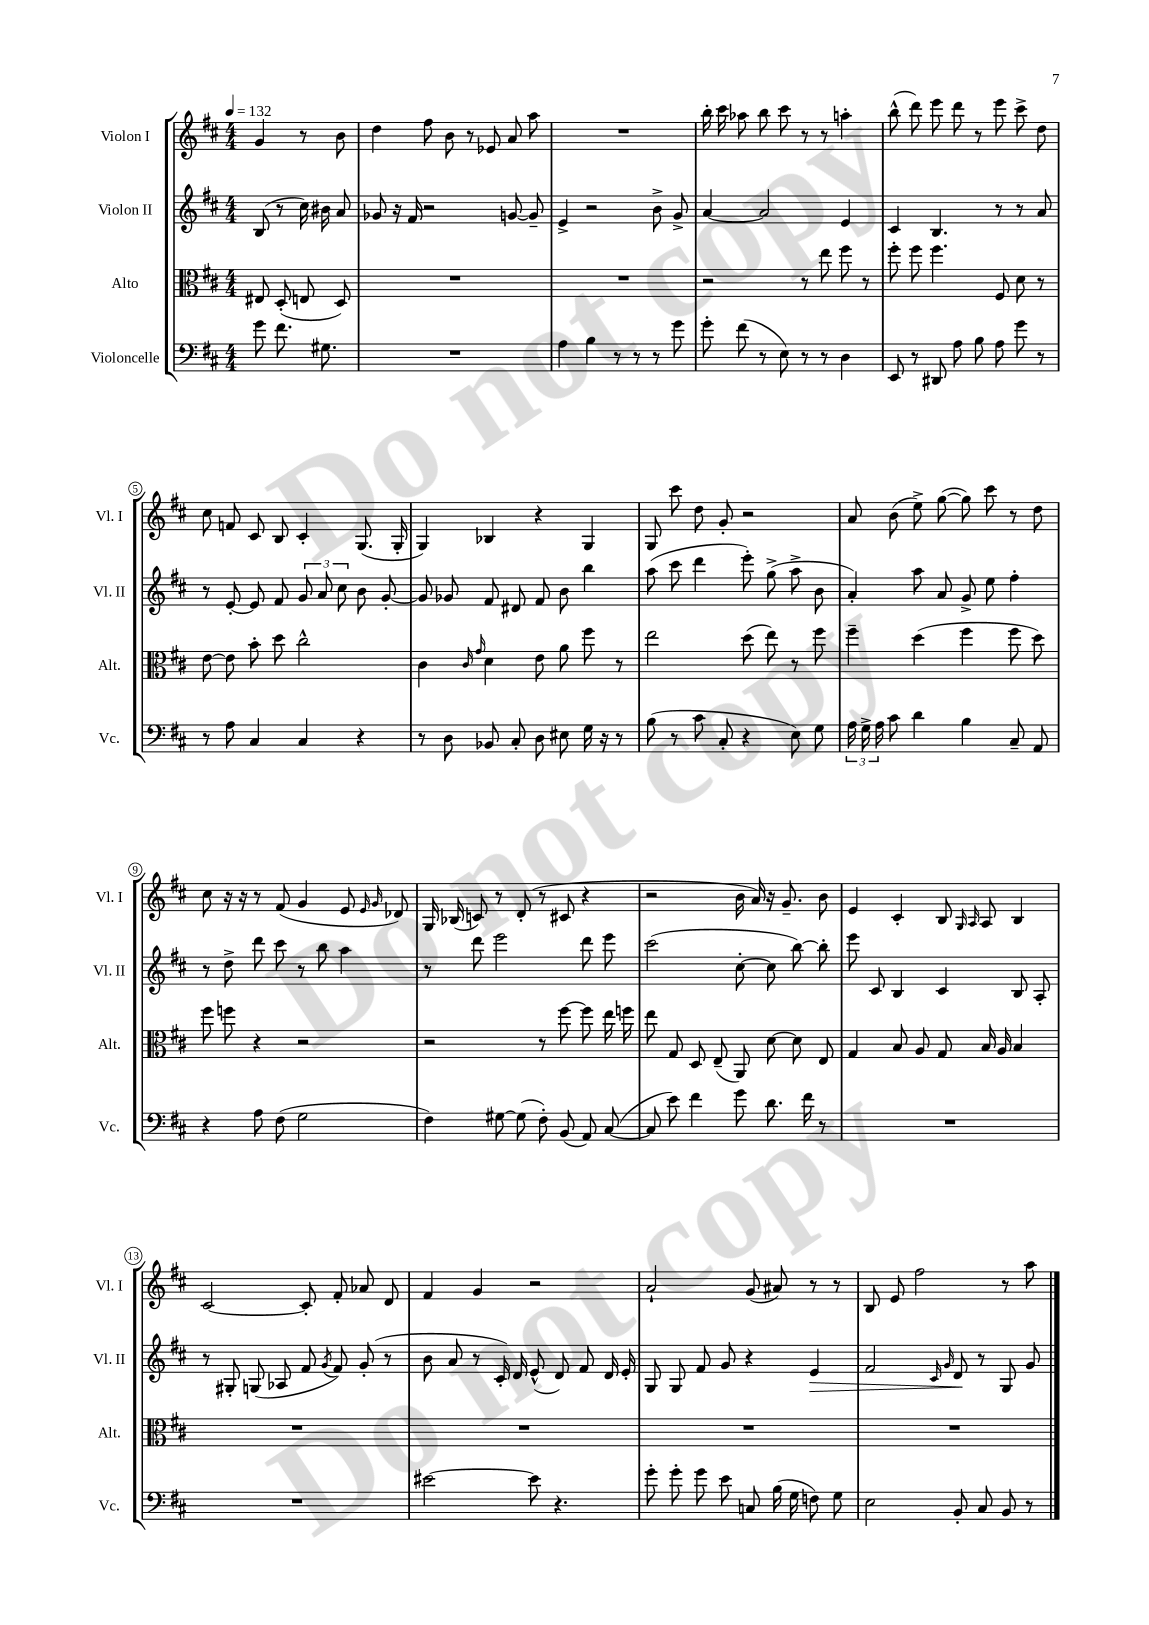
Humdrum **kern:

**kern	**kern	**kern	**dynam	**kern
*part4	*part3	*part2	*part2	*part1
*staff4	*staff3	*staff2	*staff2	*staff1
*I"Violoncelle	*I"Alto	*I"Violon II	*	*I"Violon I
*I'Vc.	*I'Alt.	*I'Vl. II	*	*I'Vl. I
*clefF4	*clefC3	*clefG2	*	*clefG2
*k[f#c#]	*k[f#c#]	*k[f#c#]	*	*k[f#c#]
*M4/4	*M4/4	*M4/4	*	*M4/4
*MM132	*MM132	*MM132	*	*MM132
=	=	=	=	=
8g\	8E#X/	(8B/	.	4g/
8.f#\	(8D'/	8r	.	.
.	8En/	16cc#\)	.	8r
8.G#X\	.	16b#X\	.	.
.	8D/)	8a/	.	8b\
=1	=1	=1	=1	=1
1r	1r	8g-X/	.	4dd\
.	.	16r	.	.
.	.	16f#/	.	.
.	.	2r	.	8ff#\
.	.	.	.	8b\
.	.	.	.	8r
.	.	.	.	8e-X/
.	.	[8gn/	.	8a/
.	.	8g~/]	.	8aa\
=2	=2	=2	=2	=2
4A\	1r	4e^/	.	1r
4B\	.	2r	.	.
8r	.	.	.	.
8r	.	.	.	.
8r	.	8b^\	.	.
8g\	.	8g^/	.	.
=3	=3	=3	=3	=3
8g'\	2r	[4a/	.	16bb'\
.	.	.	.	16ccc#\
(8f#\	.	.	.	8aa-X\
8r	.	2a/]	.	8bb\
8E\)	.	.	.	8ccc#\
8r	8r	.	.	8r
8r	8ee\	.	.	8r
4D\	8ff#\	4e/	.	4aan'\
.	8r	.	.	.
=4	=4	=4	=4	=4
8EE/	8ff#'\	4c#/	.	(8bb^^\
8r	8ff#\	.	.	8ddd\)
8DD#X/	4.ff#\	4.B/	.	8eee\
8A\	.	.	.	8ddd\
8B\	.	.	.	8r
8A\	8F#/	8r	.	8eee\
8g\	8d\	8r	.	8ccc#^\
8r	8r	8a/	.	8dd\
!!LO:LB:g=z
=5	=5	=5	=5	=5
8r	[8e\	8r	.	8cc#\
8A\	8e\]	[8e'/	.	8fn/
4C#/	8b'\	8e/]	.	8c#/
.	8dd\	8f#/	.	8B/
4C#/	2cc#^^\	12g/	.	4c#'/
.	.	12a/	.	.
.	.	12cc#\	.	.
4r	.	8b\	.	(8.G/
.	.	[8g'/	.	.
.	.	.	.	16G'/
=6	=6	=6	=6	=6
8r	4c#\	8g/]	.	4G/)
8D\	.	8g-X/	.	.
.	16qqc#/	.	.	.
.	16qqg/	.	.	.
8BB-X/	4d\	8f#/	.	4B-X/
8C#'/	.	8d#X/	.	.
8D\	8e\	8f#/	.	4r
8E#X\	8a\	8b\	.	.
16G\	8ff#\	4bb\	.	4G/
16r	.	.	.	.
8r	8r	.	.	.
=7	=7	=7	=7	=7
(8B\	2ee\	(8aa\	.	8G/
8r	.	8ccc#\	.	8ccc#\
8c#\	.	4ddd\	.	8dd\
8C#'/	.	.	.	8g'/
4r	(8dd\	8eee'\)	.	2r
.	8ee\)	(8gg^\	.	.
8E\)	8r	8aa^\	.	.
8G\	8ff#\	8b\	.	.
=8	=8	=8	=8	=8
24A\	4ff#~\	4a'/)	.	8a/
24G^\	.	.	.	.
24A\	.	.	.	.
8c#\	.	.	.	(8b\
4d\	(4dd\	8aa\	.	8ee^\)
.	.	8a/	.	([8gg\
4B\	4ff#\	8g^/	.	8gg\])
.	.	8ee\	.	8ccc#\
8C#~/	8ff#\	4ff#'\	.	8r
8AA/	8dd\)	.	.	8dd\
!!LO:LB:g=z
=9	=9	=9	=9	=9
4r	8ff#\	8r	.	8cc#\
.	8ffn\	8dd^\	.	16r
.	.	.	.	16r
8A\	4r	8ddd\	.	8r
(8F#\	.	8ccc#\	.	(8f#/
2G\	2r	8r	.	4g/
.	.	8bb\	.	.
.	.	4aa\	.	8e/
.	.	.	.	16qqe/
.	.	.	.	16qqg/
.	.	.	.	8d-X/)
=10	=10	=10	=10	=10
4F#\)	2r	8r	.	16G/
.	.	.	.	(16B-X/
.	.	8ddd\	.	8cn/)
[8G#X\	.	2eee\	.	8r
(8G#\]	.	.	.	(8d'/
8F#'\)	8r	.	.	8r
(8BB/	[8ff#\	.	.	8c#X/
8AA/)	8ff#\]	8ddd\	.	4r
([8C#/	16ee\	8eee\	.	.
.	16ffn\	.	.	.
=11	=11	=11	=11	=11
8C#/]	8ee\	(2ccc#\	.	2r
8e\)	8G/	.	.	.
4f#\	8D/	.	.	.
.	(8E~/	.	.	.
8g\	8AA/)	[8cc#'\	.	16b\
.	.	.	.	16a/)
8.d\	[8d\	8cc#\]	.	16r
.	.	.	.	8.g~/
.	8d\]	[8bb\)	.	.
16f#\	.	.	.	.
8r	8E/	8bb'\]	.	8b\
=12	=12	=12	=12	=12
1r	4G/	8eee\	.	4e/
.	.	8c#/	.	.
.	8B/	4B/	.	4c#'/
.	8A/	.	.	.
.	8G/	4c#/	.	8B/
.	.	.	.	16qqG/
.	.	.	.	16qqA/
.	16B/	.	.	8A/
.	16A/	.	.	.
.	4B/	8B/	.	4B/
.	.	8A'/	.	.
!!LO:LB:g=z
=13	=13	=13	=13	=13
1r	1r	8r	.	[2c#/
.	.	8G#X'/	.	.
.	.	(8Gn/	.	.
.	.	8A-X/	.	.
.	.	8f#/	.	8c#'/]
.	.	8qg/	.	.
.	.	8f#/)	.	8f#'/
.	.	(8g'/	.	8a-X/
.	.	8r	.	8d/
=14	=14	=14	=14	=14
[2e#X\	1r	8b\	.	4f#/
.	.	8a/	.	.
.	.	8r	.	4g/
.	.	16c#'/)	.	.
.	.	16d/	.	.
8e#\]	.	(8e^^/	.	2r
4.r	.	8d/)	.	.
.	.	8f#/	.	.
.	.	16d/	.	.
.	.	16e'/	.	.
=15	=15	=15	=15	=15
8g'\	1r	8G/	.	2a`/
8g'\	.	8G/	.	.
8g\	.	8f#/	.	.
8e\	.	8g/	.	.
8Cn/	.	4r	.	(8g/
(16B\	.	.	.	8a#X/)
16G\	.	.	.	.
!	!	!	!LO:HP:b	!
8Fn\)	.	4e/	>	8r
8G\	.	.	.	8r
=16	=16	=16	=16	=16
2E\	1r	2f#/	.	8B/
.	.	.	.	8e/
.	.	.	.	2ff#\
.	.	16qqc#/	.	.
.	.	16qqg/	.	.
8BB'/	.	8d/	.	.
8C#/	.	8r	]	.
8BB/	.	8G/	.	8r
8r	.	8g/	.	8aa\
==	==	==	==	==
*-	*-	*-	*-	*-
